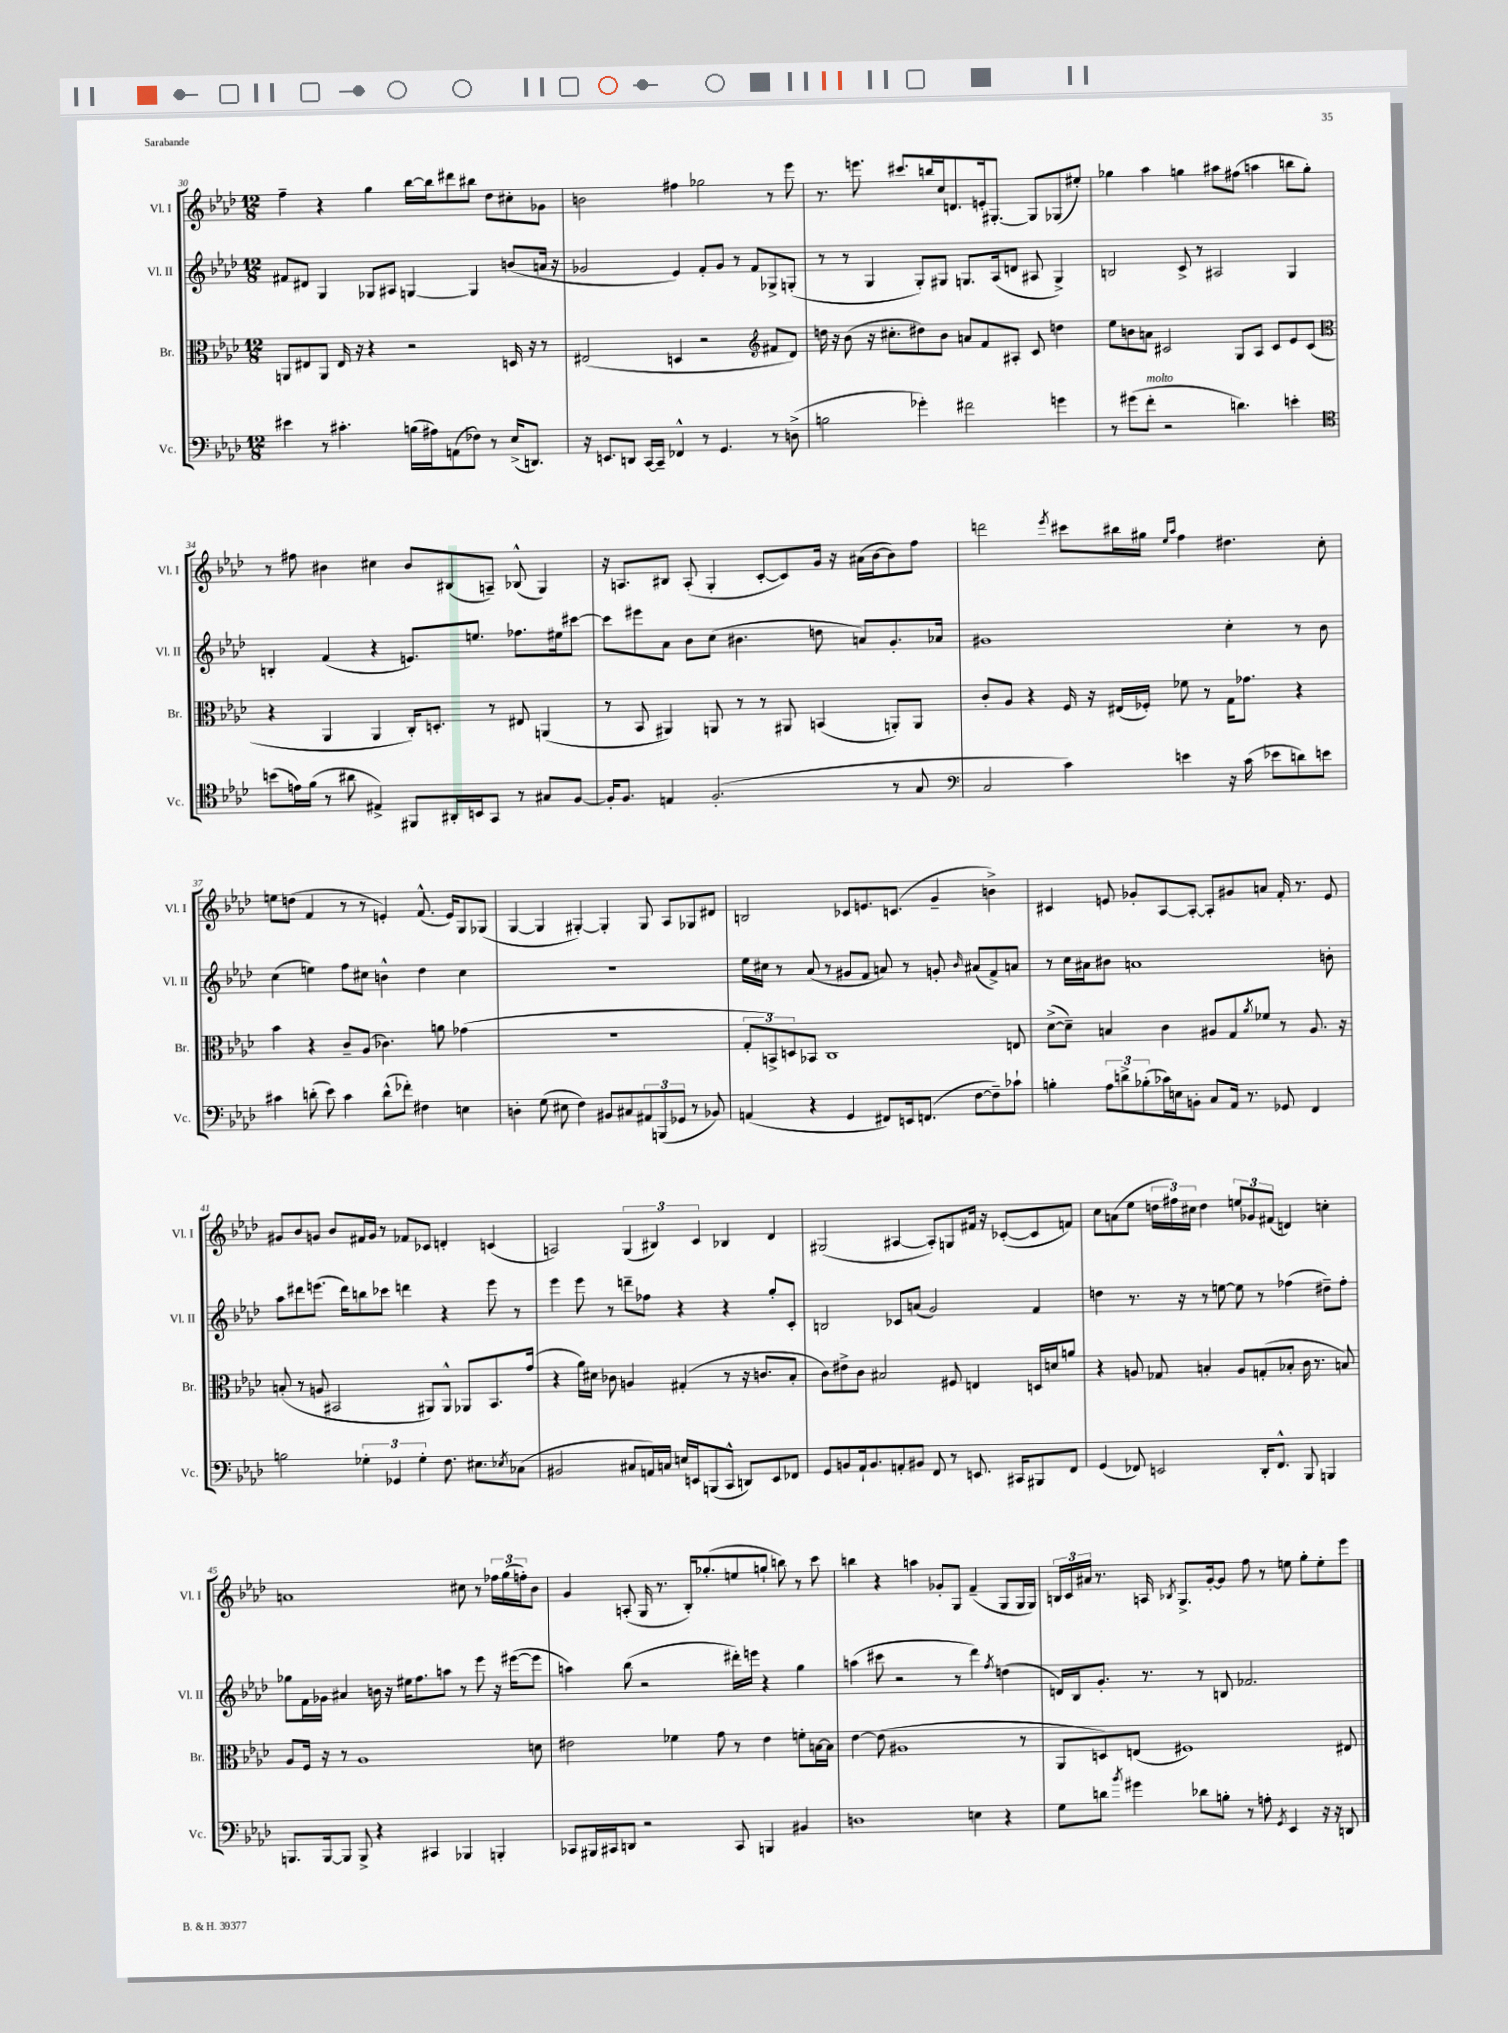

**kern	**kern	**kern	**kern
*staff4	*staff3	*staff2	*staff1
*clefF4	*clefC3	*clefG2	*clefG2
*k[b-e-a-d-]	*k[b-e-a-d-]	*k[b-e-a-d-]	*k[b-e-a-d-]
*M12/8	*M12/8	*M12/8	*M12/8
4e#\	8AA/L	8f#/L	4ff~\
.	8E#/	8d#/J	.
8r	8AA/J	4G/	4r
4.c#'\	16E#/	.	.
.	16r	.	.
.	4r	8G-/L	4gg\
.	.	8A#/J	.
(16B\LL	2r	[4G/	[16bb-\LL
16A#\J)	.	.	16bb-\]J
(8AA\	.	.	8ddd#\
8F-\J)	.	4G/]	8bb#\J
8r	.	.	8dd-\L
(16E-^/LK	16D/	(8b/L	8cc#'\
8.DD/J)	16r	.	.
.	8r	16a/Jk	8g-\J
.	.	16r	.
=	=	=	=
16r	(2E#/	2g-/	2b\
8.EE/L	.	.	.
8DD/J	.	.	.
[16CC/LL	.	.	.
16CC~/]JJ	.	.	.
4FF-^^/	4D/	4e-/)	4ff#\
8r	2r	8f'/L	2gg-\
4.GG/	.	8g-/J	.
.	.	8r	.
.	.	8f/L	.
*	*clefG2	*	*
8r	8f#/L	8G-^/	8r
(8D^\	8d-/J)	(8G'/J	8eee-\
=	=	=	=
2B\	16dd\	8r	8.r
.	16r	.	.
.	(8b-\	8r	.
.	.	.	8.eee\
.	16r	4G/	.
.	8.cc#'\L	.	.
.	.	.	8.ccc#/L
4g-'\)	8dd#\)	8G'/L)	.
.	.	.	16bb/L
.	8b-\J	8G#/J	16cc/J
.	.	.	8.d/
2f#\	8a/L	8.G/L	.
.	8f/	.	16e'/k
.	.	(16A-/k	[8.G#'/J
.	8A#'/J	8d/J	.
.	8c/	8A#/	8G#/]L
4g\	4dd\	4G^/)	(8G-/
.	.	.	8ee#'/J)
=	=	=	=
8r	8ee-\L	2B/	4gg-\
(8g#\L	8b\	.	.
8f'\J	8a\J	.	4aa-\
2r	2c#/	.	.
.	.	8c^/	4gg\
.	.	8r	.
.	.	2A#/	8aa#\L
4.d\)	8G/L	.	(8ff#\J
.	8A-/J	.	4aa\
.	8c#/L	.	.
4e'\	8e-/	4G/	8bb\L
.	(8c#/J	.	8gg'\J)
=	=	=	=
*clefC4	*clefC3	*	*
(8b\L	4r	4B'/	8r
16e\L)	.	.	8ff#\
(16f\JJ	.	.	.
8r	4AA-/	(4f/	4b#\
8a#\	.	.	.
4E#^/)	4AA-/	4r	4cc#\
8FF#/L	16C'/LK)	8.e/L)	8b#/L
.	8.D'/J	.	.
16AA#'/L	.	.	(8B#/
16BB/J	.	8.ee/J	.
8GG/J	8r	.	8A~/J)
8r	8E#/	8.ff-\L	(8B-^^/
8G#/L	(4AA/	.	4G/)
.	.	16ee#\k	.
[8F/J	.	[8ccc#\J	.
=	=	=	=
16F'/]LK	8r	8ccc#\]L	16r
8.F/J	.	.	8.A/L
.	8BB-/	8eee#\	.
4E/	4AA#/)	8a-\J	8B#/J
.	.	8b-\L	(8A'/
(2.F'/	8AA/	(8cc\J	4G'/
.	8r	4.b#\	.
.	8r	.	[8c'/L
.	8AA#/	.	8c/])
.	(4BB/	8dd\	16g/Jk
.	.	.	16r
.	.	8a/L)	(16a#\LL
.	.	.	[16b-\J
8r	8AA'/L)	8.g'/	8b-\])
8G/	8AA/J	.	8ff\J
.	.	16a-/Jk	.
=	=	=	=
*clefF4	*	*	*
2C/	8c'/L	1g#	2ddd\
.	8A-/J	.	.
.	4r	.	.
.	.	.	8qeee-/
4c\)	16F/	.	8ccc#\L
.	16r	.	.
.	(16E#/LL	.	16bb#\L
.	16F-'/JJ)	.	16gg#\JJ
.	.	.	16qqee-/LL
.	.	.	16qqaa-/JJ
4e\	8f-\	.	4ff\
.	8r	.	.
16r	16G\LK	4cc'\	4.dd#\
(16c\	8.g-\J	.	.
8e-\L	.	.	.
8d\)	4r	8r	.
8e\J	.	8b-\	8cc'\
=	=	=	=
4c#\	4b-\	(4cc\	8ee\L
.	.	.	(8dd\J
(8d'\	4r	4ee\)	4f/
8e-\)	.	.	.
4c#\	8c~/L	8ff\L	8r
.	(8A-/J	8cc#\J	8r
(8d^^\L	4.c-\)	4b^^\	4e'/)
8f-'\J)	.	.	.
4F#\	.	4dd-\	(8.f^^/
.	8a\	.	.
.	.	.	16e/LK)
4E\	(4g-\	4cc#\	8G/
.	.	.	(8G-/J
=	=	=	=
4D'\	1.r	1.r	[4G/
(8G\	.	.	4G/]
8E#\	.	.	.
4F\)	.	.	[4G#'/)
8BB#/L	.	.	4G#'/]
8C#/	.	.	.
12AA#/	.	.	8G#/
(12BBB/	.	.	.
.	.	.	8A-/L
12GG-/J	.	.	.
8r	.	.	8G-/
8BB-/)	.	.	8d#/J
=	=	=	=
(4AA/	12G'/L	16ee-\LL	2B/
.	.	16cc#\JJ	.
.	12BB^/)	.	.
.	.	8r	.
.	12D/	.	.
4r	8BB-/J	(8a-/	.
.	1C	8r	.
4GG/	.	8g#/L	8c-/L
.	.	8f/J	8.e/
8FF#/L)	.	8a/)	.
.	.	.	(8.c/J
16EE/k	.	8r	.
(8.FF/J	.	.	.
.	.	8g'/	4g~/
.	.	16qqb-/	.
[8F\L	.	(8a#/L	.
8F~\])	.	8f^/)	4b^\)
8c-`\J	8E/	8a/J	.
=	=	=	=
4B'\	([8d-^\L	8r	4c#/
.	8d-~\]J)	16cc\LL	.
.	.	16a#\J	.
12A-\L	4B/	8b#\J	8e/
12d^\	.	.	.
.	.	1a	8g-'/L
(12B-'\	.	.	.
16c-\L)	4c\	.	[8A-/
16E\J	.	.	.
8BB'\J	.	.	8A-'/_J
8C/L	8A#/L	.	8A-'/]L
16AA-/Jk	8G/	.	8g#/
8.r	.	.	.
.	8qa-/	.	.
.	8f-/J	.	8a/J
8GG-/	8r	.	16f'/
.	.	.	8.r
4FF/	8.A#/	.	.
.	.	8b'\	8e/
.	16r	.	.
=	=	=	=
2B\	(8B'/	8aa-\L	8g#/L
.	8r	8ddd#\	8b-/
.	8A/	(8.eee\J	8g/J
.	2BB#/	.	8b-/L
.	.	16ddd#\LK)	.
6G-'\	.	8bb\	16f#/L
.	.	.	16g/JJ
.	.	8ccc-\J	8r
6GG-/	.	.	.
.	.	4ddd\	8f-/L
6G-'\	.	.	.
.	8AA#/L)	.	8c-/J
8.F\	8AA#^^/J	4r	4d'/
.	8AA-/L	.	.
8.E#\L	.	.	.
.	8.BB#/	8eee\	(4c/
8qE-/	.	.	.
(8C-\J	.	8r	.
.	(16g/Jk	.	.
=	=	=	=
2BB#/	4r	4eee-\	2A/)
.	16a-\LL)	8eee-\	.
.	16d#\JJ	.	.
.	8c-\	8r	.
8C#/L	4A/	8ddd~\L	(6G/
16AA/L)	.	8ff-\J	.
.	.	.	6B#/)
16C/JJ	.	.	.
16E/LL	(4G#'/	4r	.
16EE/J	.	.	.
.	.	.	6c/
(8BBB/	.	.	.
8CC^^/J	8r	4r	4B-/
8DD/L)	16r	.	.
.	8.c/L	.	.
8EE/	.	8gg'/L	4d-/
8FF-/J	8B-'/J	8c'/J	.
=	=	=	=
8GG/L	8c\L)	2B/	(2G#/
8BB/	8e#^\	.	.
16AA-`/k	8c\J	.	.
8.BB/	.	.	.
.	2B#/	.	.
8AA'/	.	8c-/L	[4A#/
8BB#/J	.	(8a/J	.
8FF/	.	2g/)	8A#'/]L)
8r	8F#/	.	8G/
8.EE/	4E/	.	16f#/Jk
.	.	.	16r
.	.	.	([8c-'/L
16CC#/LK	.	.	.
8BBB#/	16D/LL	4f/	8c-/]
.	16d/J	.	.
8FF/J	8a/J	.	8f/J)
=	=	=	=
(4GG/	4r	4dd\	8cc\L
.	.	.	(8a\
8FF-/)	8A/	8.r	8ee-\J
2EE/	8G-/	.	24dd\LL
.	.	.	24ff#\)
.	.	16r	.
.	.	.	24cc#\JJ
.	4B'/	8r	4dd\
.	.	[8ee\	.
.	8A/L	8ee\]	12ee/L
.	.	.	12g-/
16DD-'/LK	(8G'/	8r	.
.	.	.	(12f#/J
8.FF-^^/J	.	.	.
.	8B-'/J	(4ff-\	4d/)
8BBB-/	16c\	.	.
.	8.r	.	.
4BBB/	.	8dd#~\L)	4cc'\
.	8B/)	8ff-'\J	.
=	=	=	=
8.BBB/L	8A-/L	8gg-\L	1a
.	16F/Jk	16f\L	.
[16BBB/k	16r	16g-\JJ	.
8BBB/]J	8r	4a#/	.
8BBB^/	1A-	.	.
4r	.	16b\	.
.	.	16r	.
.	.	16ee#\LK	.
.	.	8.ff\	.
4CC#/	.	.	.
.	.	8aa\J	.
4BBB-/	.	8r	8cc#\
.	.	8eee-\	8r
4BBB'/	.	16r	24ff-\LL
.	.	.	(24gg\
.	.	([16eee#\LK	.
.	.	.	24ff'\J)
.	8d\	8eee#\]J	8b-\J
=	=	=	=
8CC-/L	2e#\	4aa\)	4g/
16BBB#/L	.	.	.
16CC#/J	.	.	.
8DD/J	.	(8bb-\	(8A'/
2r	.	2r	16G/
.	.	.	8.r
.	4f-\	.	.
.	.	.	16B-'/LK)
.	.	.	(8.gg-'/
.	8g\	.	.
8CC#/	8r	16ddd#'\LL)	8ee/
.	.	16eee\JJ	.
4BBB/	4e#\	4r	8gg`/J
.	.	.	8bb\)
4BB#/	8f'\L	4gg\	8r
.	[16B\L	.	8ccc\
.	16B\]JJ	.	.
=	=	=	=
1D	[4e-\	(4aa\	4bb\
.	(8e-\]	8ccc#\	4r
.	1A#	2r	.
.	.	.	4aa\
.	.	.	8g-'/L
.	.	8r	8G/J
4E\	.	4ddd-\)	(4f~/
.	.	8qff/	.
4r	.	(4dd\	8G/L
.	8r	.	16G/L
.	.	.	16G/JJ)
=	=	=	=
8G\L	8AA-/L	16d/LL)	24B/LL
.	.	.	24c/
.	.	16B-/J	.
.	.	.	24a#/JJ
8d\J	8D/)	8.g'/J	8.r
8qb-/	.	.	.
4g#\	(8E/J	.	.
.	.	8.r	16A/
.	.	.	8qB-/
.	1F#)	.	8.G^/L
8d-\L	.	8r	.
.	.	.	[16g'/k
8B'\J	.	8B/	8g/]J
8r	.	2.f-/	8ff\
8A'\	.	.	8r
8qGG/	.	.	.
4EE-/	.	.	8ee\
.	.	.	8gg'\L
16r	.	.	8ee'\
16r	.	.	.
8DD/	8E#/	.	8eee-\J
==	==	==	==
*-	*-	*-	*-
